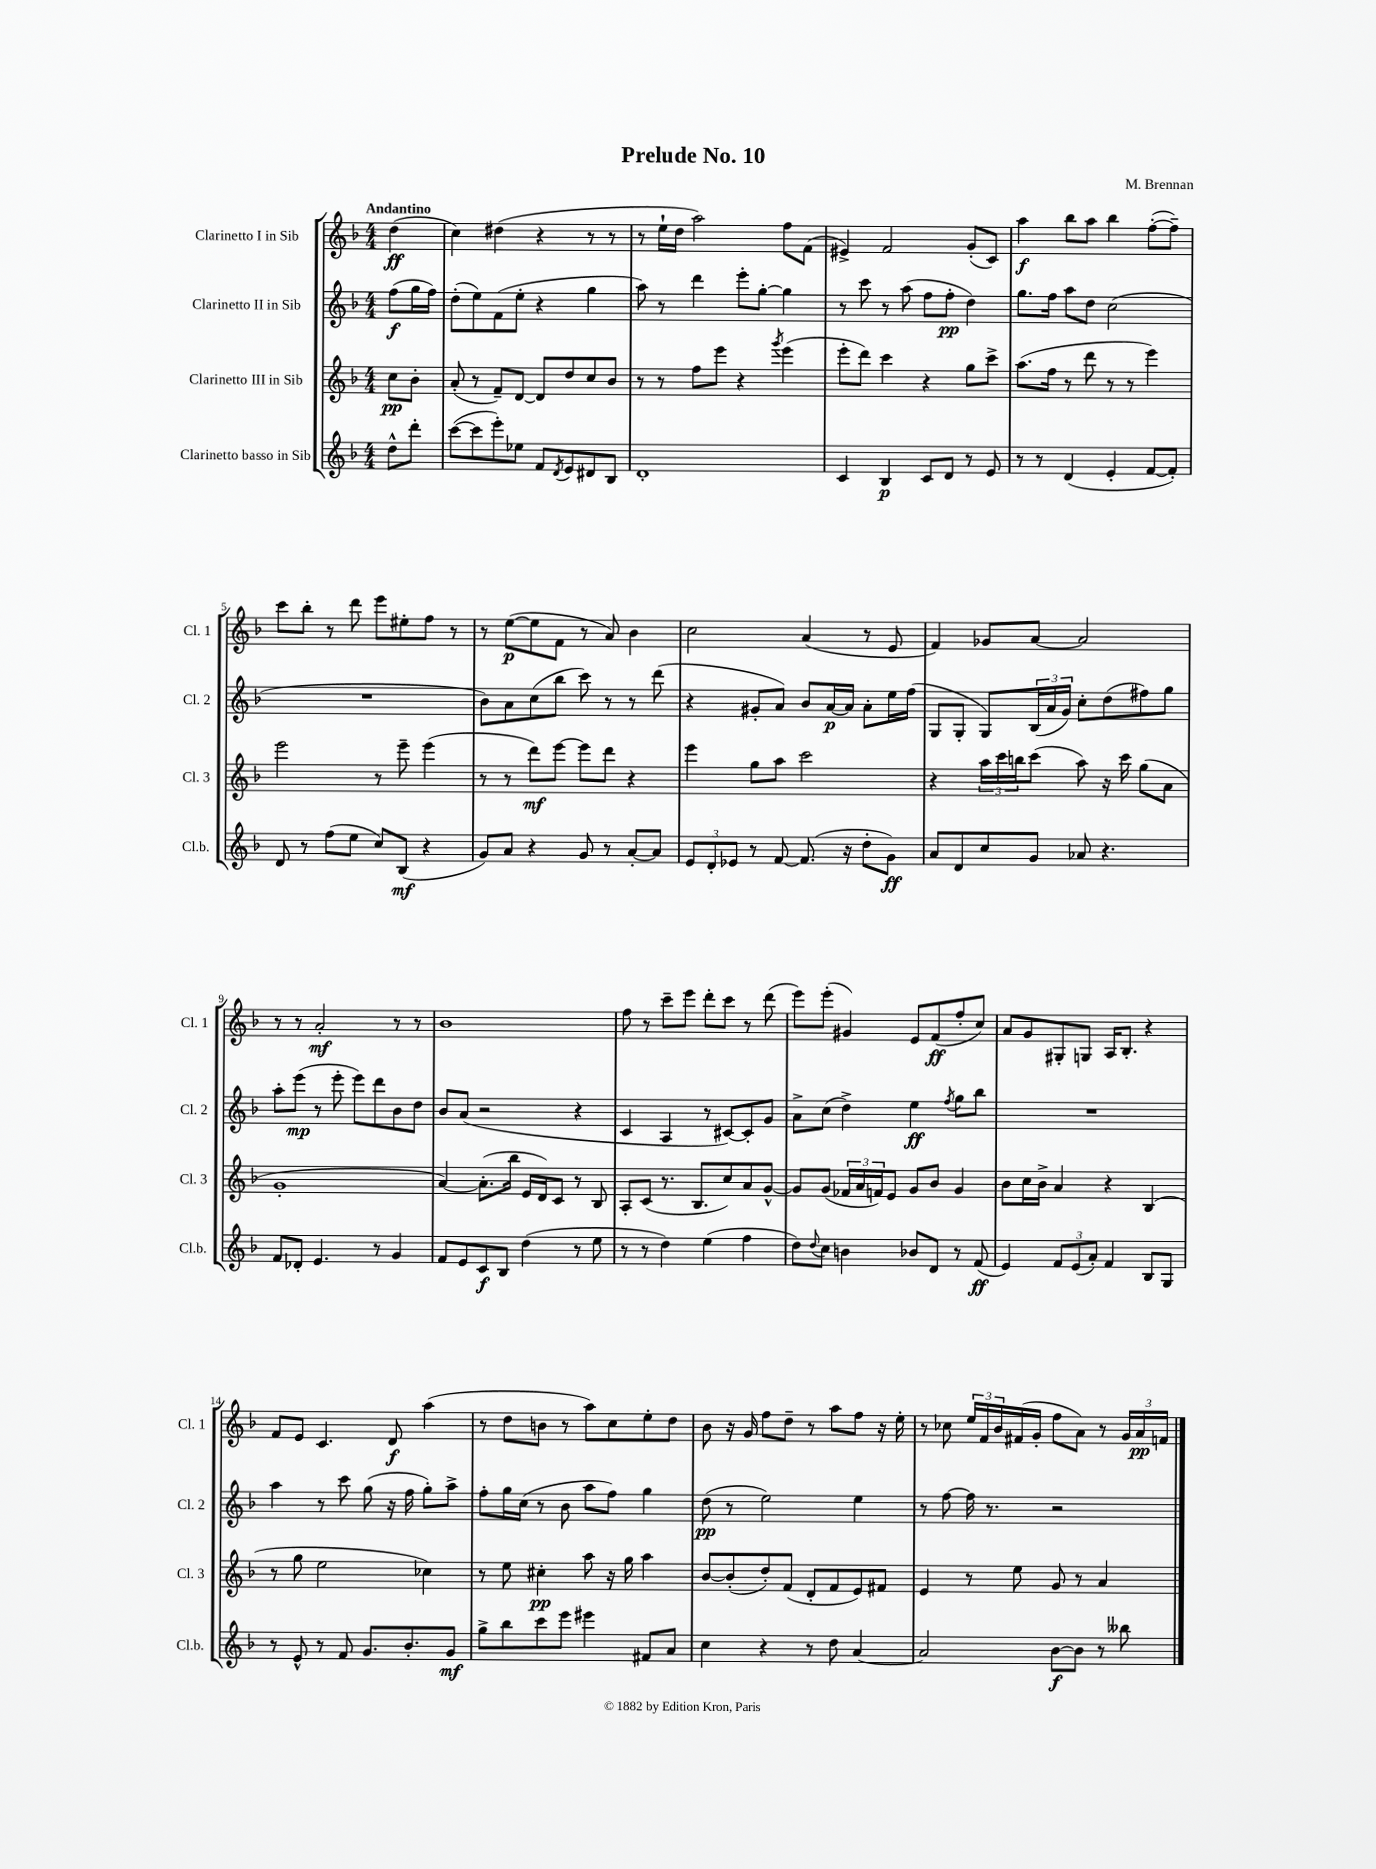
\header { title = "Prelude No. 10" composer = "M. Brennan" }
<<
\new StaffGroup <<
\new Staff = "s0" \with { instrumentName = "Clarinetto I in Sib" shortInstrumentName = "Cl. 1" } {
    \clef treble \key f \major \numericTimeSignature \time 4/4 \partial 4 \tempo "Andantino"
    d''4\ff( |
    c''4) dis''4( r4 r8 r8 |
    r8 e''16-! d''16 a''2) f''8 f'8( |
    eis'4->) f'2 g'8-.( c'8) |
    a''4\f bes''8 a''8 bes''4 f''8~-.( f''8--) |
    c'''8 bes''8-. r8 d'''8 e'''8 eis''8-. f''8 r8 |
    r8 e''8~\p( e''8 f'8 r8 a'8) bes'4 |
    c''2 a'4( r8 e'8 |
    f'4) ges'8 a'8~ a'2 |
    r8 r8 a'2-.\mf r8 r8 |
    bes'1 |
    f''8 r8 c'''8-- e'''8 d'''8-. c'''8 r8 d'''8( |
    e'''8) e'''8-.( gis'4) e'8 f'8\ff( f''8-. c''8) |
    a'8 g'8 gis8-. g8 a16 bes8.-. r4 |
    f'8 e'8 c'4. d'8\f a''4( |
    r8 d''8 b'8 r8 a''8) c''8 e''8-. d''8 |
    bes'8 r16 g'16 f''8 d''8-- r8 a''8 f''8 r16 e''16-. |
    r8 ces''8 \tuplet 3/2 { e''16 f'16 bes'16 } fis'16( g'16-. f''8 a'8) r8 \tuplet 3/2 { g'16 a'16\pp f'16 } \bar "|." |
}
\new Staff = "s1" \with { instrumentName = "Clarinetto II in Sib" shortInstrumentName = "Cl. 2" } {
    \clef treble \key f \major \numericTimeSignature \time 4/4 \partial 4
    f''8\f( g''16 f''16) |
    d''8-.( e''8) f'8( e''8-. r4 g''4 |
    a''8) r8 d'''4 e'''8-. g''8~-. g''4 |
    r8 c'''8 r8 a''8( f''8 f''8-.\pp d''4) |
    g''8. f''16 a''8 d''8 c''2( |
    R1 |
    bes'8) a'8 c''8( bes''8 c'''8) r8 r8 d'''8( |
    r4 gis'8-. a'8) bes'8 a'16~\p a'16 a'8-. e''16 f''16( |
    g8 g8-. g8) \tuplet 3/2 { bes16( a'16 g'16) } c''8-. d''8( fis''8) g''8 |
    a''8-. e'''8\mp( r8 e'''8-. e'''8) d'''8 bes'8 d''8 |
    bes'8 a'8( r2 r4 |
    c'4 a4 r8 cis'8~) cis'8-. g'8 |
    a'8-> c''8( d''4->) e''4\ff \acciaccatura { f''8 } g''8 bes''8 |
    R1 |
    a''4 r8 c'''8 g''8( r16 f''16 g''8-.) a''8-> |
    f''8-. g''16 c''16( r8 bes'8 a''8 f''8) g''4 |
    d''8\pp( r8 e''2) e''4 |
    r8 f''8~ f''16 r8. r2 \bar "|." |
}
\new Staff = "s2" \with { instrumentName = "Clarinetto III in Sib" shortInstrumentName = "Cl. 3" } {
    \clef treble \key f \major \numericTimeSignature \time 4/4 \partial 4
    c''8\pp bes'8-. |
    a'8-.( r8 f'8--) d'8~ d'8 d''8 c''8 bes'8 |
    r8 r8 f''8 e'''8 r4 \acciaccatura { g'''8 } e'''4( |
    e'''8-. d'''8) c'''4 r4 g''8 c'''8-> |
    a''8.( f''16 r8 d'''8 r8 r8 e'''4) |
    e'''2 r8 e'''8-- e'''4( |
    r8 r8 d'''8\mf) e'''8~ e'''8 d'''8 r4 |
    e'''4 g''8 a''8 c'''2 |
    r4 \tuplet 3/2 { a''16 c'''16 b''16 } c'''8( a''8) r16 c'''16 g''8( a'8 |
    g'1-. |
    a'4~) a'8.-.( bes''16 e'16 d'16) c'8 r8 bes8 |
    a8-. c'8( r8. bes8. c''8) a'8 g'8~-^ |
    g'8 g'8( \tuplet 3/2 { fes'16 a'16 f'16) } e'8 g'8 bes'8 g'4 |
    bes'8 c''16 bes'16-> a'4 r4 bes4( |
    r8 g''8 e''2 ces''4) |
    r8 e''8 cis''4-.\pp a''8 r16 g''16 a''4 |
    bes'8~ bes'8-.( d''8-.) f'8( d'8-. f'8 e'8) fis'8 |
    e'4 r8 e''8 g'8 r8 a'4 \bar "|." |
}
\new Staff = "s3" \with { instrumentName = "Clarinetto basso in Sib" shortInstrumentName = "Cl.b." } {
    \clef treble \key f \major \numericTimeSignature \time 4/4 \partial 4
    d''8-^ d'''8-. |
    c'''8~( c'''8 e'''8-.) ees''8 f'8 \acciaccatura { d'8 } e'8 dis'8 bes8 |
    d'1-. |
    c'4 bes4\p c'8 d'8 r8 e'8 |
    r8 r8 d'4( e'4-. f'8~ f'8-.) |
    d'8 r8 f''8( e''8 c''8) bes8\mf( r4 |
    g'8) a'8 r4 g'8 r8 a'8~-. a'8 |
    \tuplet 3/2 { e'8 d'8-. ees'8 } r8 f'8~ f'8.( r16 d''8-. g'8\ff) |
    a'8 d'8 c''8 g'8 aes'8 r4. |
    f'8 des'8-. e'4. r8 g'4 |
    f'8 e'8 c'8\f bes8 d''4( r8 e''8 |
    r8 r8 d''4) e''4( f''4 |
    d''8) \appoggiatura { d''8 } c''8 b'4 bes'8 d'8 r8 f'8\ff( |
    e'4) \tuplet 3/2 { f'8 e'8( a'8-.) } f'4 bes8 g8 |
    r8 e'8-^ r8 f'8 g'8. bes'8.-. g'8\mf |
    g''8-> bes''8 c'''8 e'''8 eis'''4 fis'8 a'8 |
    c''4 r4 r8 d''8 a'4~ |
    a'2 bes'8~\f bes'8 r8 beses''8 \bar "|." |
}
>>
>>
